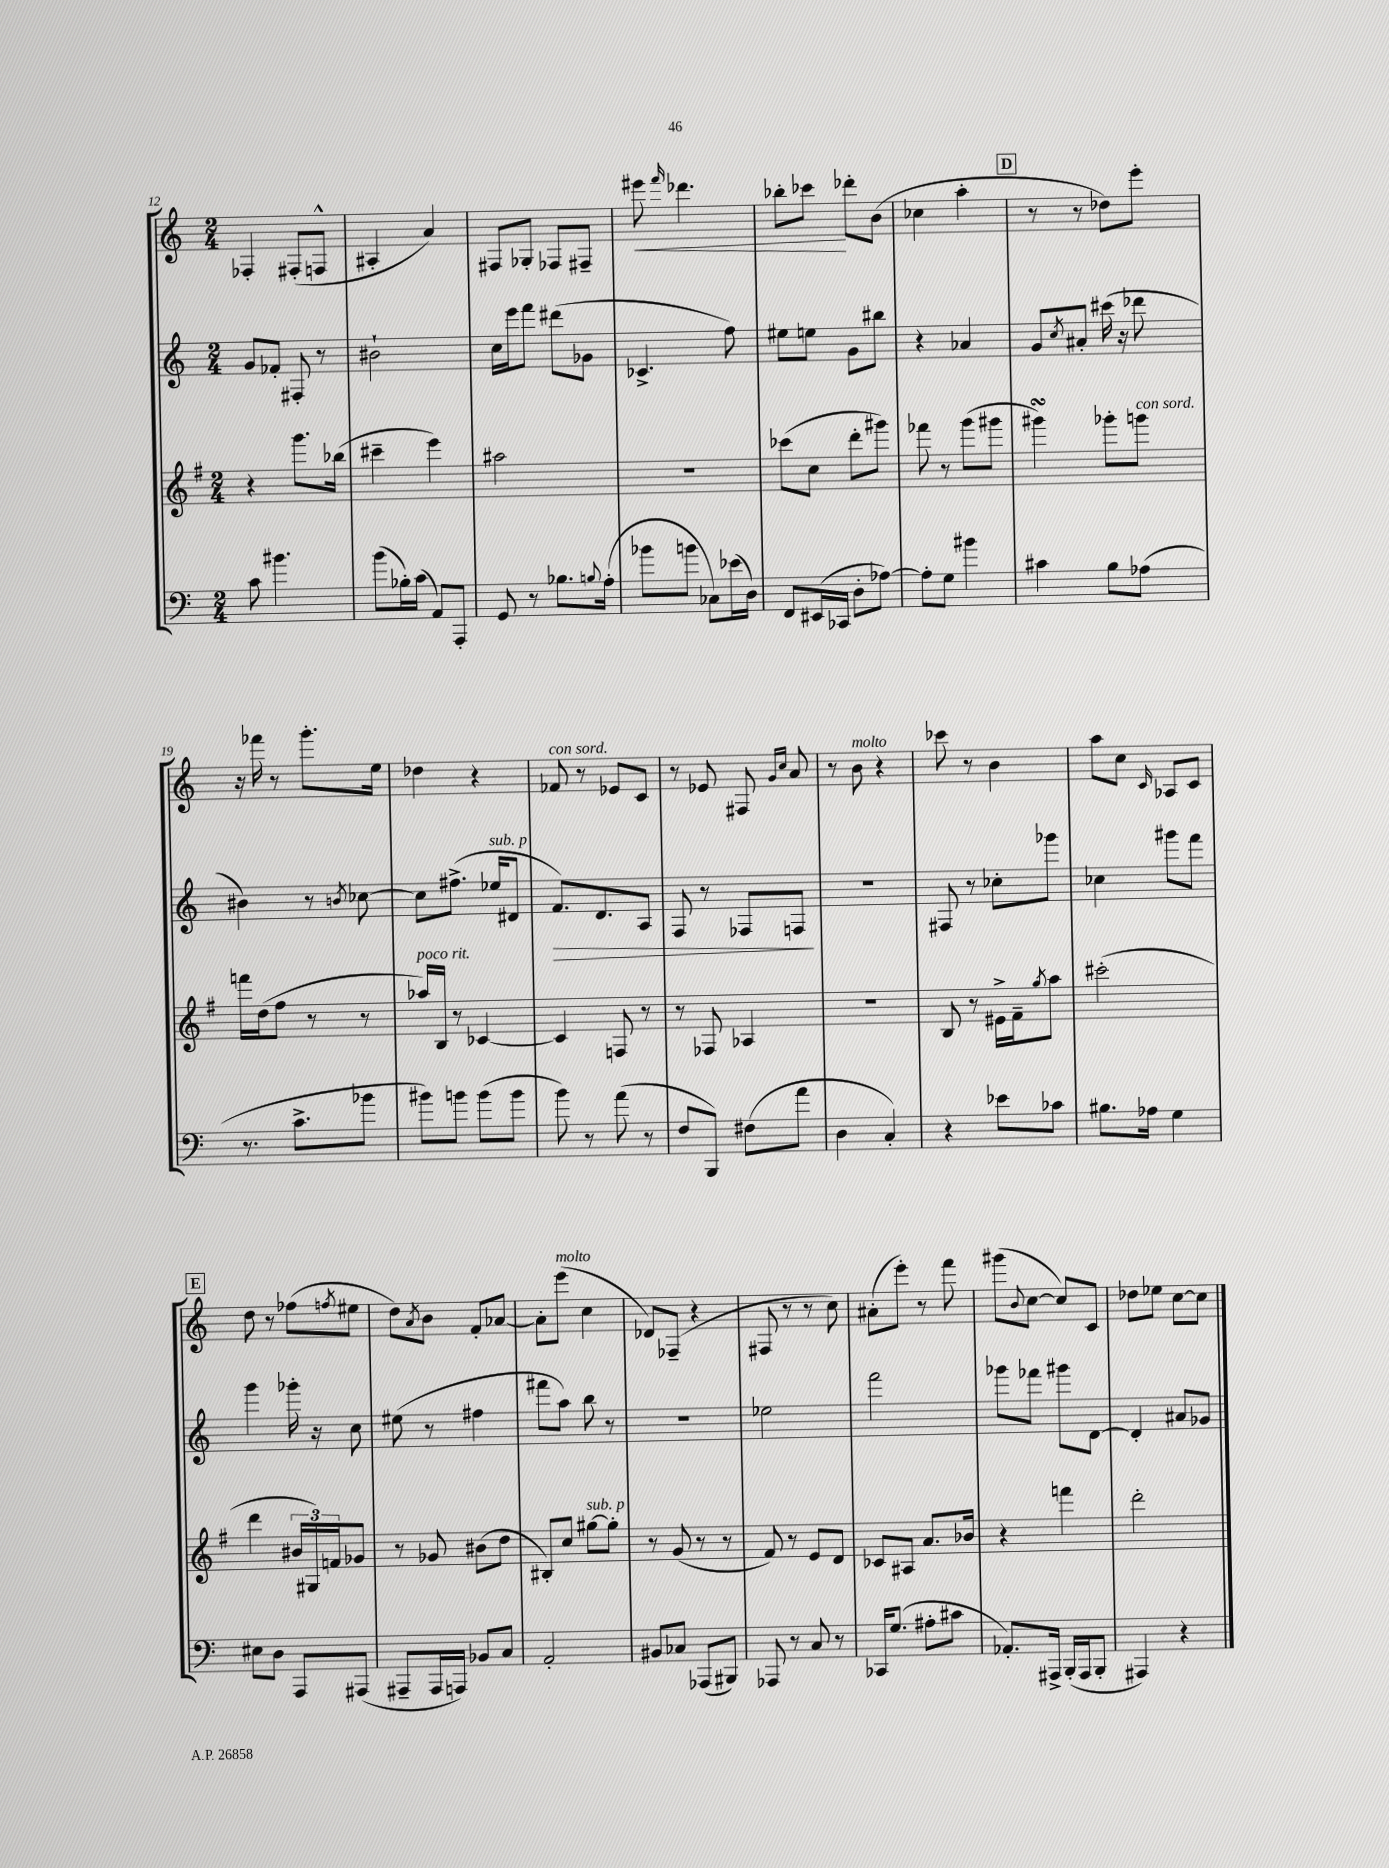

**kern	**kern	**kern	**kern
*staff4	*staff3	*staff2	*staff1
*clefF4	*clefG2	*clefG2	*clefG2
*k[]	*k[f#]	*k[]	*k[]
*M2/4	*M2/4	*M2/4	*M2/4
8c	4r	8g	4F-'
4.b#	.	8f-'	.
.	8.ggg	8F#'	(8F#'
.	.	8r	8F^^
.	(16bb-	.	.
=	=	=	=
(8b	4ccc#~	2b#`	4A#'
16B-')	.	.	.
(16c	.	.	.
8AA)	4eee)	.	4a)
8AAA'	.	.	.
=	=	=	=
8GG	2aa#	16cc	8F#
.	.	16eee	.
8r	.	8fff	8G-'
8.B-	.	(8ddd#	8F-
.	.	8g-	8F#~
8qqB	.	.	.
(16A'	.	.	.
=	=	=	=
8b-	2r	4.c-^	8eee#
.	.	.	16qqfff
8b	.	.	4.ddd-
8C-)	.	.	.
(16e-	.	8ff)	.
16D)	.	.	.
=	=	=	=
8FF	(8ccc-	8ee#	8bb-'
(16EE#	8cc	8ee	8ccc-
16CC-	.	.	.
8D'	8ddd'	8g	8ddd-'
[8A-)	8ggg#)	8bb#	(8b
=	=	=	=
8A-']	8fff-	4r	4cc-
8G	8r	.	.
4b#	(8ggg	4a-	4aa'
.	8ggg#	.	.
=	=	=	=
4c#	4ggg#)	8g	8r
.	.	8qcc	.
.	.	8a#'	8r
8B	8ggg-'	(16ccc#	8dd-)
.	.	16r	.
(8A-	8ggg	8ddd-	8eee'
=	=	=	=
8.r	16fff	4b#)	16r
.	(16dd	.	16fff-
.	8ff#	.	8r
8.c^	.	.	.
.	8r	8r	8.ggg'
.	.	8qb	.
8b-	8r	[8cc-	.
.	.	.	16ee
=	=	=	=
8b#)	16aa-)	8cc-]	4dd-
.	16B	.	.
8b	8r	(8.ff#^	.
(8b	[4c-	.	4r
.	.	16ee-	.
8b	.	8d#	.
=	=	=	=
8b)	4c-]	8.f)	8f-
8r	.	.	8r
.	.	8.d	.
(8a	8F	.	8e-
8r	8r	8A	8c
=	=	=	=
8F	8r	8F	8r
8BBB)	8F-	8r	8e-
(8F#	4A-	8F-	8F#
.	.	.	16qqg
.	.	.	16qqcc
8a	.	8F	8a
=	=	=	=
4D	2r	2r	8r
.	.	.	8b
4C')	.	.	4r
=	=	=	=
4r	8B	8F#	8ccc-
.	8r	8r	8r
8e-	16e#^	8cc-'	4b
.	16f#~	.	.
.	8qgg	.	.
8c-	8aa	8ggg-	.
=	=	=	=
8.B#	(2ccc#'	4cc-	8aa
.	.	.	8cc
16A-	.	.	.
.	.	.	16qqc
4G	.	8ggg#	8A-
.	.	8fff	8c
=	=	=	=
8E#	4ddd	4ggg	8dd
8D	.	.	8r
8AAA	24b#	16ggg-'	(8ff-
.	24G#)	.	.
.	.	16r	.
.	24f	.	.
.	.	.	8qff
(8AAA#	8g-	8cc	8ee#
=	=	=	=
8AAA#~	8r	(8ee#	8dd)
.	.	.	8qa
16AAA#	8g-	8r	8b
16AAA)	.	.	.
8BB-	(8b#	4ff#	8f'
8C	8dd	.	[8a-
=	=	=	=
2AA'	8B#')	8fff#	8a-']
.	8cc	8aa)	(8eee
.	[8gg#	8bb	4cc
.	8gg#']	8r	.
=	=	=	=
8BB#	8r	2r	8d-)
8C-	(8g	.	(8F-~
(8AAA-	8r	.	4r
8BBB#)	8r	.	.
=	=	=	=
8AAA-	8f#)	2ee-	8F#
8r	8r	.	8r
8C	8e	.	8r
8r	8d	.	8cc)
=	=	=	=
16CC-	8c-	2fff	(8a#'
(8.G	.	.	.
.	8A#	.	8eee')
8A#'	8.a	.	8r
8c#	.	.	8fff
.	16b-	.	.
=	=	=	=
8.AA-')	4r	8ggg-	(8ggg#
.	.	.	8qqb
.	.	8fff-	[8cc
16AAA#^	.	.	.
(16BBB'	4fff	8ggg#	8cc])
16AAA#	.	.	.
8BBB'	.	[8d	8c
=	=	=	=
4AAA#)	2ddd'	4d']	8dd-
.	.	.	8ee-
4r	.	8a#	[8cc
.	.	8g-	8cc]
==	==	==	==
*-	*-	*-	*-
